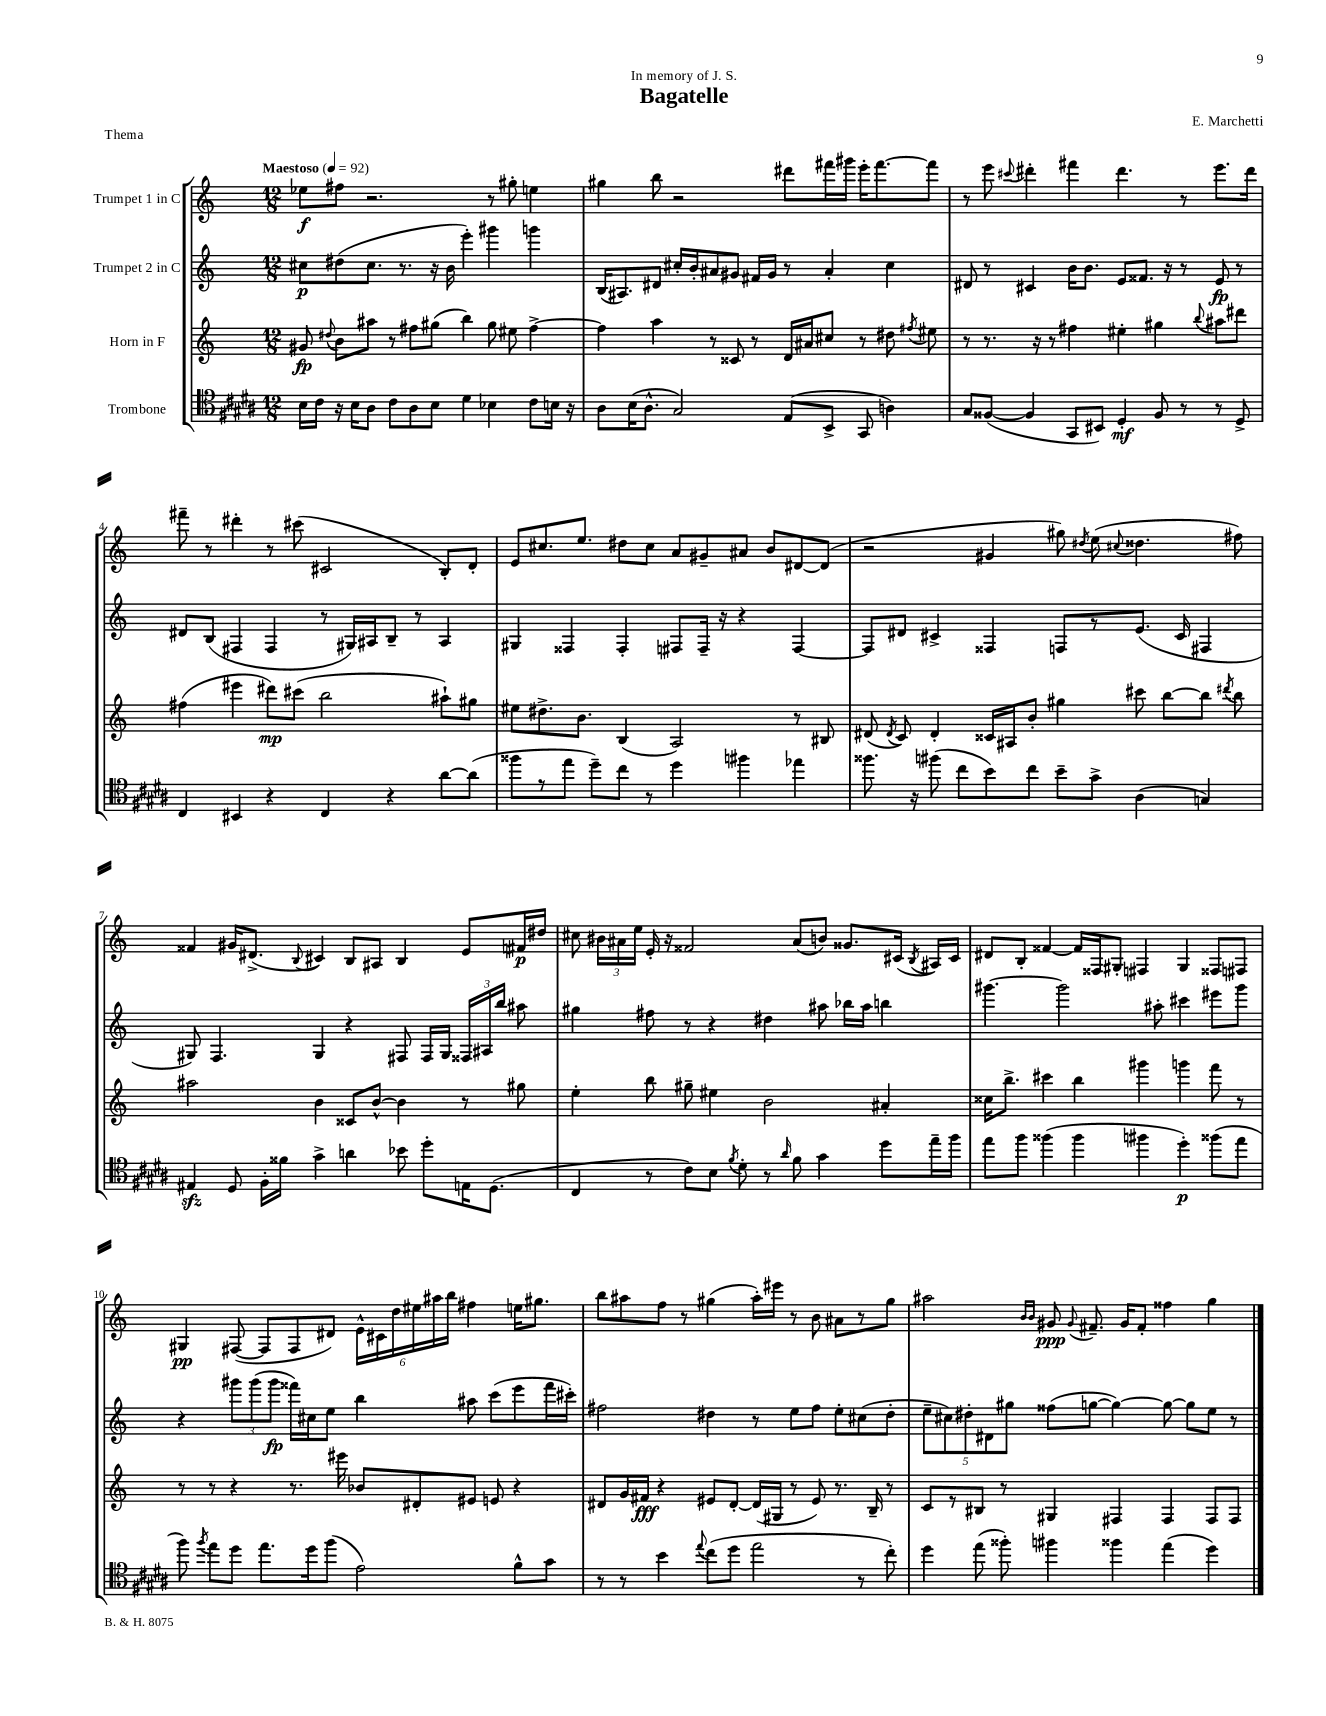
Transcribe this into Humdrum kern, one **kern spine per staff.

**kern	**kern	**kern	**kern
*staff4	*staff3	*staff2	*staff1
*clefC4	*clefG2	*clefG2	*clefG2
*k[f#c#g#d#a#]	*k[]	*k[]	*k[]
*M12/8	*M12/8	*M12/8	*M12/8
*MM92	*MM92	*MM92	*MM92
16B	8g#	8cc#	8ee-
16c#	.	.	.
.	8qqdd#	.	.
16r	8b	(8dd#	8ff#
16B	.	.	.
8A#	8aa#	8.cc#	2.r
8c#	8r	.	.
.	.	8.r	.
8A#	8ff#	.	.
8B	(8gg#	16r	.
.	.	16b	.
4d#	4bb)	4eee')	.
4B-	8gg#	4ggg#	8r
.	8ee#	.	8gg#'
8c#	[4ff#^	4ggg	4ee
16B	.	.	.
16r	.	.	.
=	=	=	=
8A#	4ff#]	(16B	4gg#
.	.	8.A#)	.
(16B	.	.	.
8.A#^^	.	.	.
.	4aa	8d#	8bb
2G#)	.	16cc#'	2r
.	.	16b'	.
.	8r	8a#	.
.	8c##	8g#	.
.	8r	16f#	.
.	.	16g#	.
(8E	16d	8r	8ddd#
.	16a#	.	.
8BB^	8cc#	4a#'	16fff#
.	.	.	16ggg#
8GG#	8r	.	16eee'
.	.	.	[8.fff#
4A)	8dd#	4cc#	.
.	8qff#	.	.
.	8ee#	.	8fff#]
=	=	=	=
8G#	8r	8d#	8r
([8F##	8.r	8r	8eee
.	.	.	8qqccc#
4F##]	.	4c#	4ddd#'
.	16r	.	.
.	8r	.	.
8GG#	4ff#	16b	4fff#
.	.	8.b	.
8BB#)	.	.	.
4D#'	4ee#'	8e	4.ddd#
.	.	8.f##	.
8F##	4gg#	.	.
.	.	16r	.
8r	.	8r	8r
.	8qqbb	.	.
8r	8aa#	8e	8.eee
8D#^	8ddd#	8r	.
.	.	.	16ddd#
=	=	=	=
4C#	(4ff#	8d#	8fff#~
.	.	(8B	8r
4BB#	4eee#	4F#	4ddd#'
4r	8ddd#)	4F#	8r
.	(8ccc#	.	(8ccc#
4C#	2bb	8r	2c#
.	.	16G#)	.
.	.	16A#	.
4r	.	8B~	.
.	.	8r	.
[8a#	8aa#`)	4A#	8B')
(8a#]	8gg#	.	8d'
=	=	=	=
8ff##	8ee#	4G#	8e
8r	8.dd#^	.	8.cc#
8ee	.	4F##	.
.	8.b	.	8.ee
8dd#~)	.	.	.
8cc#	(4B	4F##'	8dd#
8r	.	.	8cc#
4dd#	2A)	8F#	8a
.	.	16F#~	8g#~
.	.	16r	.
4ff#	.	4r	8a#
.	.	.	8b
4ee-	8r	[4F#	[8d#
.	8B#	.	(8d#]
=	=	=	=
8.ff##	(8d#	8F#]	2r
.	8qd#	.	.
.	8c)	8d#	.
16r	.	.	.
(8ff#	4d#'	4c#^	.
8cc#	.	.	.
8b)	16c##	4F##	4g#
.	16A#	.	.
8cc#	8b'	.	.
8b~	4gg#	8F	8gg#)
.	.	.	8qdd#
8g#^	.	8r	(8ee
.	.	.	8qqcc#
(4A#	8ccc#	(8.e	4.dd##
.	[8bb	.	.
.	.	16c#	.
4G)	8bb]	4F#	.
.	8qddd#	.	.
.	8bb	.	8ff#)
=	=	=	=
4E#	2aa#	8G#)	4f##
.	.	4.F	.
8D#	.	.	16g#
.	.	.	(8.d#^
16F#'	.	.	.
16f##	.	.	.
.	.	.	8qqB
4g#^	4b	4G#	4c#)
4a	8c##	4r	8B
.	[8b^^	.	8A#
8b-	4b]	8F#	4B
8dd#'	.	16F#	.
.	.	16G#	.
16E	8r	24F##	8e
.	.	24A#	.
(8.D#	.	.	.
.	.	24bb	.
.	8gg#	8aa#	16f#
.	.	.	16dd#
=	=	=	=
4C#	4ee'	4gg#	8cc#
.	.	.	24b#
.	.	.	24a#
.	.	.	24ee
8r	8bb	8ff#	16e'
.	.	.	16r
8c#)	8gg#~	8r	2f##
8B	4ee#	4r	.
8qf#	.	.	.
8d#'	.	.	.
8r	2b	4dd#	.
16qqa#	.	.	.
8f#	.	.	(8a#
4g#	.	8aa#	8b)
.	.	16bb-	8.g##
.	.	16aa#	.
8dd#	4a#'	4bb	.
.	.	.	(16c#
.	.	.	8qB
16ee~	.	.	16A#)
16ff#	.	.	16c#
=	=	=	=
8ee	16cc##	[4.ggg#	8d#
.	8.bb^	.	.
8ff#	.	.	8B'
(4ff##	4ccc#	.	[4f##
.	.	2ggg#]	.
4ff##	4bb	.	16f##]
.	.	.	16F##
.	.	.	8G#'
4ff#	4ggg#	.	4F#
.	.	8aa#'	.
4dd#')	4ggg	4ccc#	4G#
(8ff##	8fff	8eee#	8F##
8ee	8r	8ggg#	8F#
=	=	=	=
8ff#)	8r	4r	4G#
8qff#	.	.	.
8ee	8r	.	.
8dd#	4r	12ggg#	([8F#
.	.	(12ggg#	.
8.ee	.	.	8F#]
.	.	12ggg#	.
.	8.r	16fff##)	8F#
16dd#	.	16cc#	.
(8ff#	.	8ee	8d#)
.	16eee#	.	.
2e)	8b-	4bb	24e^^
.	.	.	24c#
.	.	.	24dd
.	8d#'	.	24ee#
.	.	.	24aa#
.	.	.	24bb
.	8e#	8aa#	4ff#
.	8e	(8ccc	.
8f#^^	4r	8eee	16ee
.	.	.	8.gg#
8g#	.	16fff##	.
.	.	16ccc#')	.
=	=	=	=
8r	8d#	2ff#	8bb
8r	16g	.	8aa#
.	16f#	.	.
4b	4r	.	8ff
.	.	.	8r
8qqee	.	.	.
(8cc#	8e#	4dd#	(4gg#
8dd#	[8d#'	.	.
2ee	(16d#]	8r	16aa#')
.	16G#	.	16eee#
.	8r	8ee	8r
.	8e#)	8ff#	8b
.	8.r	8ee'	8a#
8r	.	(8cc#	8r
.	16B~	.	.
8cc#')	8r	8dd#'	8gg#
=	=	=	=
4dd#	8c	10ee~	2aa#
.	.	10cc#)	.
.	8r	.	.
.	.	10dd#'	.
(8ee	8B#	.	.
.	.	10d#	.
8ff##')	8r	.	.
.	.	10gg#	.
.	.	.	16qqb
.	.	.	16qqb
4ff#	4G#	(8ff##	8g#
.	.	.	8qqg#
.	.	[8gg	8.f#~
4ff##	4F#	4gg_)	.
.	.	.	16g#
.	.	.	8f#'
(4ee	4F#	8gg_	4ff##
.	.	8gg]	.
4dd#)	8F#	8ee	4gg
.	8F#	8r	.
==	==	==	==
*-	*-	*-	*-
